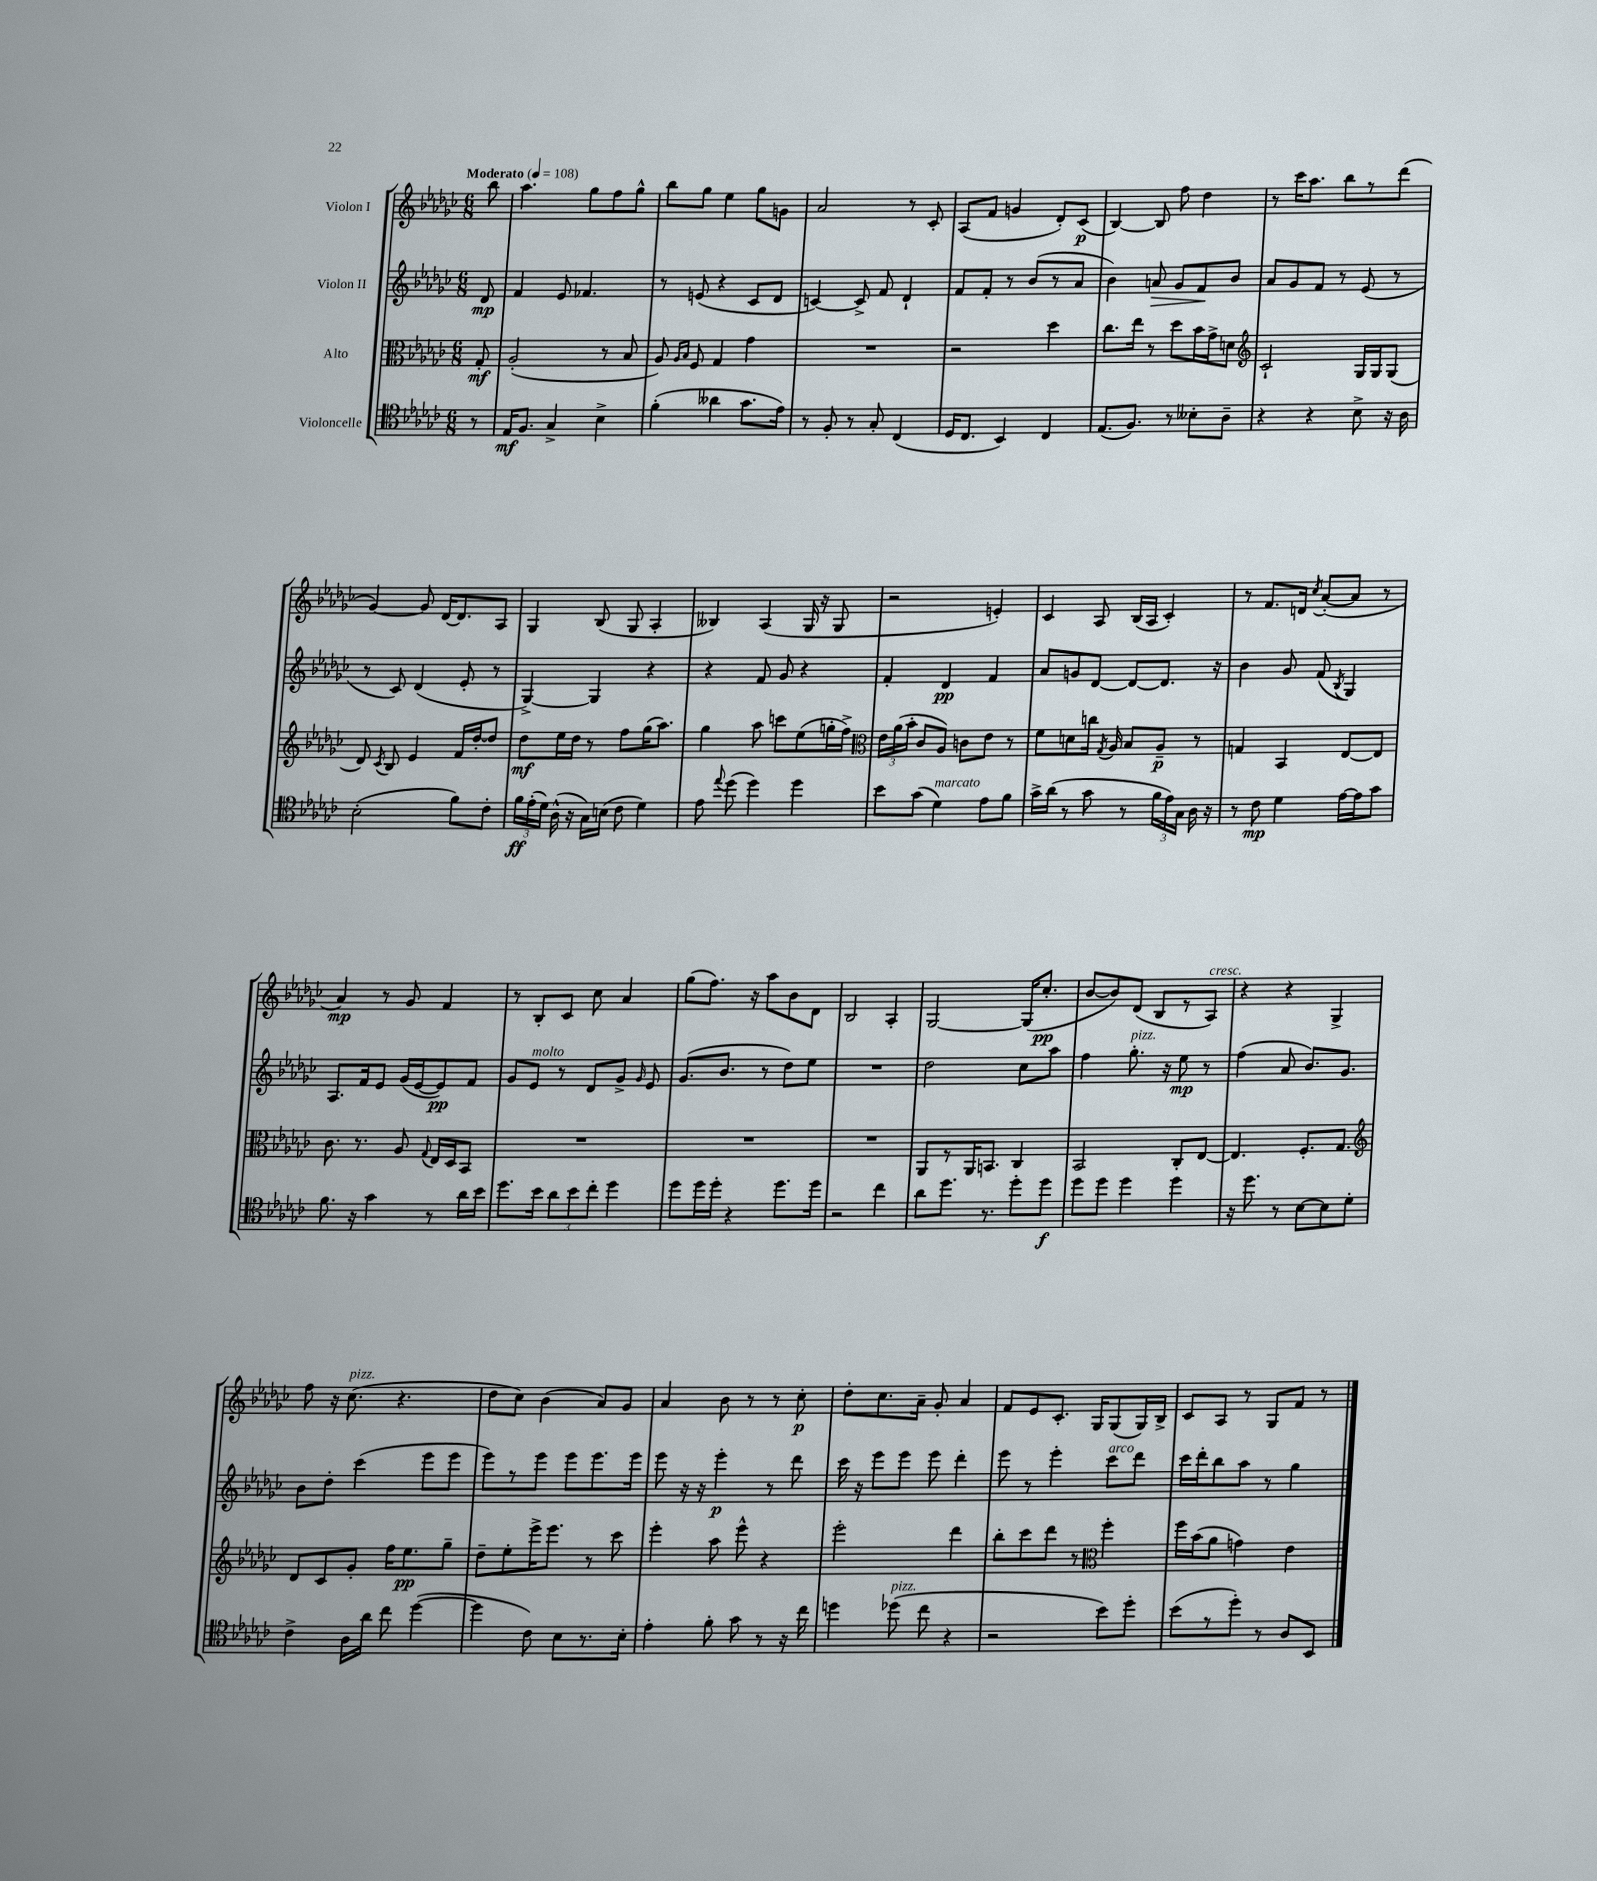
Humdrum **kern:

**kern	**dynam	**kern	**dynam	**kern	**dynam	**kern	**dynam
*part4	*part4	*part3	*part3	*part2	*part2	*part1	*part1
*staff4	*staff4	*staff3	*staff3	*staff2	*staff2	*staff1	*staff1
*I"Violoncelle	*	*I"Alto	*	*I"Violon II	*	*I"Violon I	*
*clefC4	*	*clefC3	*	*clefG2	*	*clefG2	*
*k[b-e-a-d-g-c-]	*	*k[b-e-a-d-g-c-]	*	*k[b-e-a-d-g-c-]	*	*k[b-e-a-d-g-c-]	*
*M6/8	*	*M6/8	*	*M6/8	*	*M6/8	*
*MM108	*	*MM108	*	*MM108	*	*MM108	*
=	=	=	=	=	=	=	=
!	!	!	!	!	!	!LO:TX:a:B:t=Moderato	!
8r	.	8G-'/	mf	8d-/	mp	8bb-\	.
=1	=1	=1	=1	=1	=1	=1	=1
16E-/KL	mf	(2A-'/	.	4f/	.	4.aa-\	.
8.F/J	.	.	.	.	.	.	.
4G-^/	.	.	.	8e-/	.	.	.
.	.	.	.	4.f-X/	.	8gg-\L	.
4B-^\	.	8r	.	.	.	8ff\	.
.	.	8B-/	.	.	.	8gg-^^\J	.
=2	=2	=2	=2	=2	=2	=2	=2
(4f'\	.	8A-/)	.	8r	.	8bb-\L	.
.	.	16qqA-/LL	.	.	.	.	.
.	.	16qqB-/JJ	.	.	.	.	.
.	.	8F/	.	(8en/	.	8gg-\J	.
4a--X\	.	4G-/	.	4r	.	4ee-\	.
8.g-\L	.	4g-\	.	8c-/L	.	8gg-\L	.
.	.	.	.	8d-/J	.	8gn\J	.
16e-\Jk)	.	.	.	.	.	.	.
=3	=3	=3	=3	=3	=3	=3	=3
8r	.	2.r	.	[4cn/)	.	2a-/	.
8F'/	.	.	.	.	.	.	.
8r	.	.	.	8c^/]	.	.	.
8G-'/	.	.	.	8f/	.	.	.
(4C-/	.	.	.	4d-`/	.	8r	.
.	.	.	.	.	.	8c-'/	.
=4	=4	=4	=4	=4	=4	=4	=4
16D-/KL	.	2r	.	8f/L	.	(8A-/L	.
8.C-/J	.	.	.	.	.	.	.
.	.	.	.	8f'/J	.	8f/J	.
4BB-/)	.	.	.	8r	.	4gn/	.
.	.	.	.	(8b-/L	.	.	.
4C-/	.	4dd-\	.	8r	.	8d-'/L)	.
.	.	.	.	8a-/J	.	(8c-/J	p
=5	=5	=5	=5	=5	=5	=5	=5
(8.E-/L	.	8.cc-\L	.	4b-\)	.	[4B-/)	.
8.F/J)	.	16ee-\Jk	.	.	.	.	.
!	!	!	!	!	!LO:HP:b	!	!
.	.	8r	.	8an/	>	8B-/]	.
8r	.	8dd-\L	.	8g-/L	.	8ff\	.
8B--X'\L	.	16b-\L	.	8f/	.	4dd-\	.
.	.	16g-^\J	.	.	.	.	.
8A-~\J	.	8dn\J	.	8b-/J	]	.	.
=6	=6	=6	=6	=6	=6	=6	=6
*	*	*clefG2	*	*	*	*	*
4r	.	2c-`/	.	8a-/L	.	8r	.
.	.	.	.	8g-/	.	16ccc-\KL	.
.	.	.	.	.	.	8.aa-\J	.
4r	.	.	.	8f/J	.	.	.
.	.	.	.	8r	.	8bb-\L	.
8B-^\	.	16G-/LL	.	(8e-/	.	8r	.
.	.	16G-/J	.	.	.	.	.
16r	.	(8G-/J	.	8r	.	(8ddd-\J	.
16A-\	.	.	.	.	.	.	.
!!LO:LB:g=z
=7	=7	=7	=7	=7	=7	=7	=7
(2B-'\	.	8d-/)	.	8r	.	[4g-/)	.
.	.	8qc-/	.	.	.	.	.
.	.	8B-/	.	8c-/)	.	.	.
.	.	4e-/	.	(4d-/	.	8g-/]	.
.	.	.	.	.	.	[16d-/KL	.
.	.	.	.	.	.	8.d-/]	.
8f\L)	.	16f/LL	.	8e-'/	.	.	.
.	.	[16dd-'/J	.	.	.	.	.
8c-'\J	.	8dd-/J]	.	8r	.	8A-/J	.
=8	=8	=8	=8	=8	=8	=8	=8
24f\LL	ff	8dd-\L	mf	[4G-^/)	.	4G-/	.
(24e-'\	.	.	.	.	.	.	.
24d-\JJ)	.	.	.	.	.	.	.
(16A-^^\	.	16ee-\L	.	.	.	.	.
16r	.	16dd-\JJ	.	.	.	.	.
16G-\LL)	.	8r	.	4G-/]	.	(8B-/	.
(16Bn\JJ	.	.	.	.	.	.	.
8c-\	.	8ff\L	.	.	.	8G-/	.
4d-\)	.	(16gg-\K	.	4r	.	4A-'/	.
.	.	8.aa-\J)	.	.	.	.	.
=9	=9	=9	=9	=9	=9	=9	=9
8e-\	.	4gg-\	.	4r	.	4B--X/)	.
8qqee-/	.	.	.	.	.	.	.
(8dd-\	.	.	.	.	.	.	.
4dd-\)	.	8aa-\	.	8f/	.	(4A-/	.
.	.	8cccn\L	.	8g-/	.	.	.
4dd-\	.	(8ee-\	.	4r	.	16G-/	.
.	.	.	.	.	.	16r	.
.	.	16ggn'\L	.	.	.	8G-/	.
.	.	16ff^\JJ)	.	.	.	.	.
=10	=10	=10	=10	=10	=10	=10	=10
*	*	*clefC3	*	*	*	*	*
8b-\L	.	24e-\LL	.	4f'/	.	2r	.
.	.	(24a-\	.	.	.	.	.
.	.	24b-'\JJ	.	.	.	.	.
(8g-\J	.	8c-/L	.	.	.	.	.
!LO:TX:a:i:t=marcato	!	!	!	!	!	!	!
4d-\)	.	8A-/J)	.	4d-/	pp	.	.
.	.	8cn\L	.	.	.	.	.
8e-\L	.	8e-\J	.	4f/	.	4en'/)	.
8f\J	.	8r	.	.	.	.	.
=11	=11	=11	=11	=11	=11	=11	=11
16g-^\LL	.	8f\L	.	8a-/L	.	4c-/	.
(16a-\JJ	.	.	.	.	.	.	.
8r	.	8dn\	.	8gn/	.	.	.
8g-\	.	16ccn\Jk	.	[8d-/J	.	8A-/	.
.	.	8qG-/	.	.	.	.	.
.	.	16A-/	.	.	.	.	.
8r	.	8B-/L	.	8d-/L_	.	(16B-/LL	.
.	.	.	.	.	.	16A-/JJ	.
24f\LL	.	8A-~/J	p	8.d-/J]	.	4c-'/)	.
24e-\)	.	.	.	.	.	.	.
24G-\JJ	.	.	.	.	.	.	.
16A-\	.	8r	.	.	.	.	.
16r	.	.	.	16r	.	.	.
=12	=12	=12	=12	=12	=12	=12	=12
8r	.	4Gn/	.	4b-\	.	8r	.
8c-\	mp	.	.	.	.	8.f/L	.
4d-\	.	4BB-/	.	8g-/	.	.	.
.	.	.	.	.	.	16dn/Jk	.
.	.	.	.	.	.	8qcc-/	.
.	.	.	.	(8f/	.	([8a-'/L	.
.	.	.	.	8qB-/	.	.	.
[16e-\LL	.	[8E-/L	.	4G-/)	.	8a-/J]	.
16e-\J]	.	.	.	.	.	.	.
8g-\J	.	8E-/J]	.	.	.	8r	.
!!LO:LB:g=z
=13	=13	=13	=13	=13	=13	=13	=13
8.f\	.	8.c-\	.	8.A-/L	.	4a-/)	mp
16r	.	8.r	.	16f/k	.	.	.
4g-\	.	.	.	8e-/J	.	8r	.
.	.	8A-/	.	(16g-/LL	.	8g-/	.
.	.	.	.	[16e-/J	.	.	.
.	.	8qqG-/	.	.	.	.	.
8r	.	16E-/LL	.	8e-/])	pp	4f/	.
.	.	16D-/J	.	.	.	.	.
16a-\LL	.	8BB-/J	.	8f/J	.	.	.
16b-\JJ	.	.	.	.	.	.	.
=14	=14	=14	=14	=14	=14	=14	=14
8.dd-\L	.	2.r	.	8g-/L	.	8r	.
!	!	!	!	!LO:TX:a:i:t=molto	!	!	!
.	.	.	.	8e-/J	.	8B-'/L	.
16b-\Jk	.	.	.	.	.	.	.
12a-\L	.	.	.	8r	.	8c-/J	.
12b-\	.	.	.	.	.	.	.
.	.	.	.	8d-/L	.	8cc-\	.
12cc-'\J	.	.	.	.	.	.	.
4dd-\	.	.	.	8g-^/J	.	4a-/	.
.	.	.	.	16qqg-/	.	.	.
.	.	.	.	8e-/	.	.	.
=15	=15	=15	=15	=15	=15	=15	=15
8dd-\L	.	2.r	.	(8.g-/L	.	(8gg-\L	.
16dd-\L	.	.	.	.	.	8.ff\J)	.
16dd-'\JJ	.	.	.	8.b-/J	.	.	.
4r	.	.	.	.	.	.	.
.	.	.	.	.	.	16r	.
.	.	.	.	8r	.	8aa-\L	.
8.dd-\L	.	.	.	8dd-\L)	.	8b-\	.
.	.	.	.	8ee-\J	.	8d-\J	.
16dd-\Jk	.	.	.	.	.	.	.
=16	=16	=16	=16	=16	=16	=16	=16
2r	.	2.r	.	2.r	.	2B-/	.
4cc-\	.	.	.	.	.	4A-'/	.
=17	=17	=17	=17	=17	=17	=17	=17
8a-\L	.	8AA-/L	.	2dd-\	.	[2G-/	.
8.dd-\J	.	8r	.	.	.	.	.
.	.	16AA-/K	.	.	.	.	.
8.r	.	8.BBn/J	.	.	.	.	.
8dd-'\L	.	4C-/	.	8cc-\L	.	(16G-/KL]	.
.	.	.	.	.	.	8.cc-'/J	pp
8dd-\J	f	.	.	8aa-\J	.	.	.
=18	=18	=18	=18	=18	=18	=18	=18
8dd-\L	.	2BB-/	.	4ff\	.	[8b-/L	.
8dd-\J	.	.	.	.	.	8b-/])	.
!	!	!	!	!LO:TX:a:i:t=pizz.	!	!	!
4dd-\	.	.	.	8.gg-'\	.	(8d-/J	.
.	.	.	.	.	.	8B-/L	.
.	.	.	.	16r	.	.	.
4dd-\	.	8C-'/L	.	8ee-\	mp	8r	.
!	!	!	!	!	!	!LO:TX:a:i:t=cresc.	!
.	.	[8E-/J	.	8r	.	8A-/J)	.
=19	=19	=19	=19	=19	=19	=19	=19
16r	.	4.E-/]	.	(4ff\	.	4r	.
8.dd-\	.	.	.	.	.	.	.
8r	.	.	.	8a-/	.	4r	.
[8B-\L	.	8.F'/L	.	8.b-/L)	.	.	.
8B-\]	.	.	.	.	.	4G-^/	.
.	.	8.G-/J	.	8.g-/J	.	.	.
8d-'\J	.	.	.	.	.	.	.
!!LO:LB:g=z
=20	=20	=20	=20	=20	=20	=20	=20
*	*	*clefG2	*	*	*	*	*
4c-^\	.	8d-/L	.	8b-\L	.	8ff\	.
.	.	8c-/	.	8dd-'\J	.	16r	.
!	!	!	!	!	!	!LO:TX:a:i:t=pizz.	!
.	.	.	.	.	.	(8.cc-\	.
16A-\LL	.	8g-'/J	.	(4ccc-\	.	.	.
16a-\JJ	.	.	.	.	.	.	.
8cc-\	.	16ff\KL	.	.	.	4.r	.
.	.	8.ee-\	pp	.	.	.	.
([4dd-\	.	.	.	8eee-\L	.	.	.
.	.	8gg-~\J	.	8eee-\J	.	.	.
=21	=21	=21	=21	=21	=21	=21	=21
4dd-\]	.	8dd-~\L	.	8eee-\L)	.	8dd-\L	.
.	.	8ee-'\	.	8r	.	8cc-\J)	.
8c-\)	.	16eee-^\K	.	8eee-\J	.	(4b-\	.
.	.	8.eee-\J	.	.	.	.	.
8B-\L	.	.	.	8eee-\L	.	.	.
8.r	.	8r	.	8.eee-\	.	8a-/L)	.
.	.	8ccc-\	.	.	.	8g-/J	.
16B-'\Jk	.	.	.	16eee-\Jk	.	.	.
=22	=22	=22	=22	=22	=22	=22	=22
4e-'\	.	4eee-'\	.	8eee-\	.	4a-/	.
.	.	.	.	16r	.	.	.
.	.	.	.	16r	.	.	.
8f'\	.	8aa-\	.	4eee-'\	p	8b-\	.
8g-\	.	8eee-^^\	.	.	.	8r	.
8r	.	4r	.	8r	.	8r	.
16r	.	.	.	8ddd-\	.	8cc-'\	p
16cc-\	.	.	.	.	.	.	.
=23	=23	=23	=23	=23	=23	=23	=23
4ddn\	.	2eee-'\	.	16ccc-\	.	8dd-'\L	.
.	.	.	.	16r	.	.	.
.	.	.	.	8eee-\L	.	8.cc-\	.
!LO:TX:a:i:t=pizz.	!	!	!	!	!	!	!
(8dd-X\	.	.	.	8eee-\J	.	.	.
.	.	.	.	.	.	16a-~\Jk	.
8cc-\	.	.	.	8eee-\	.	8g-'/	.
4r	.	4ddd-\	.	4ddd-'\	.	4a-/	.
=24	=24	=24	=24	=24	=24	=24	=24
2r	.	8bb-'\L	.	8eee-\	.	8f/L	.
.	.	8ccc-\	.	8r	.	8e-/	.
.	.	8ddd-\J	.	4eee-'\	.	8.c-'/J	.
.	.	8r	.	.	.	.	.
.	.	.	.	.	.	16G-/KL	.
*	*	*clefC3	*	*	*	*	*
!	!	!	!	!LO:TX:a:i:t=arco	!	!	!
8b-\L)	.	4ff'\	.	8ccc-\L	.	(8G-/	.
8dd-'\J	.	.	.	8ddd-\J	.	16G-/L)	.
.	.	.	.	.	.	16B-^/JJ	.
=25	=25	=25	=25	=25	=25	=25	=25
(8b-\L	.	16ff\LL	.	16ccc-\LL	.	8c-/L	.
.	.	(16b-\J	.	16ddd-'\J	.	.	.
8r	.	8a-\J	.	8bb-\	.	8A-/J	.
8dd-'\J)	.	4gn\)	.	8aa-\J	.	8r	.
8r	.	.	.	8r	.	8G-/L	.
8A-/L	.	4e-\	.	4gg-\	.	8f/J	.
8BB-/J	.	.	.	.	.	8r	.
==	==	==	==	==	==	==	==
*-	*-	*-	*-	*-	*-	*-	*-
